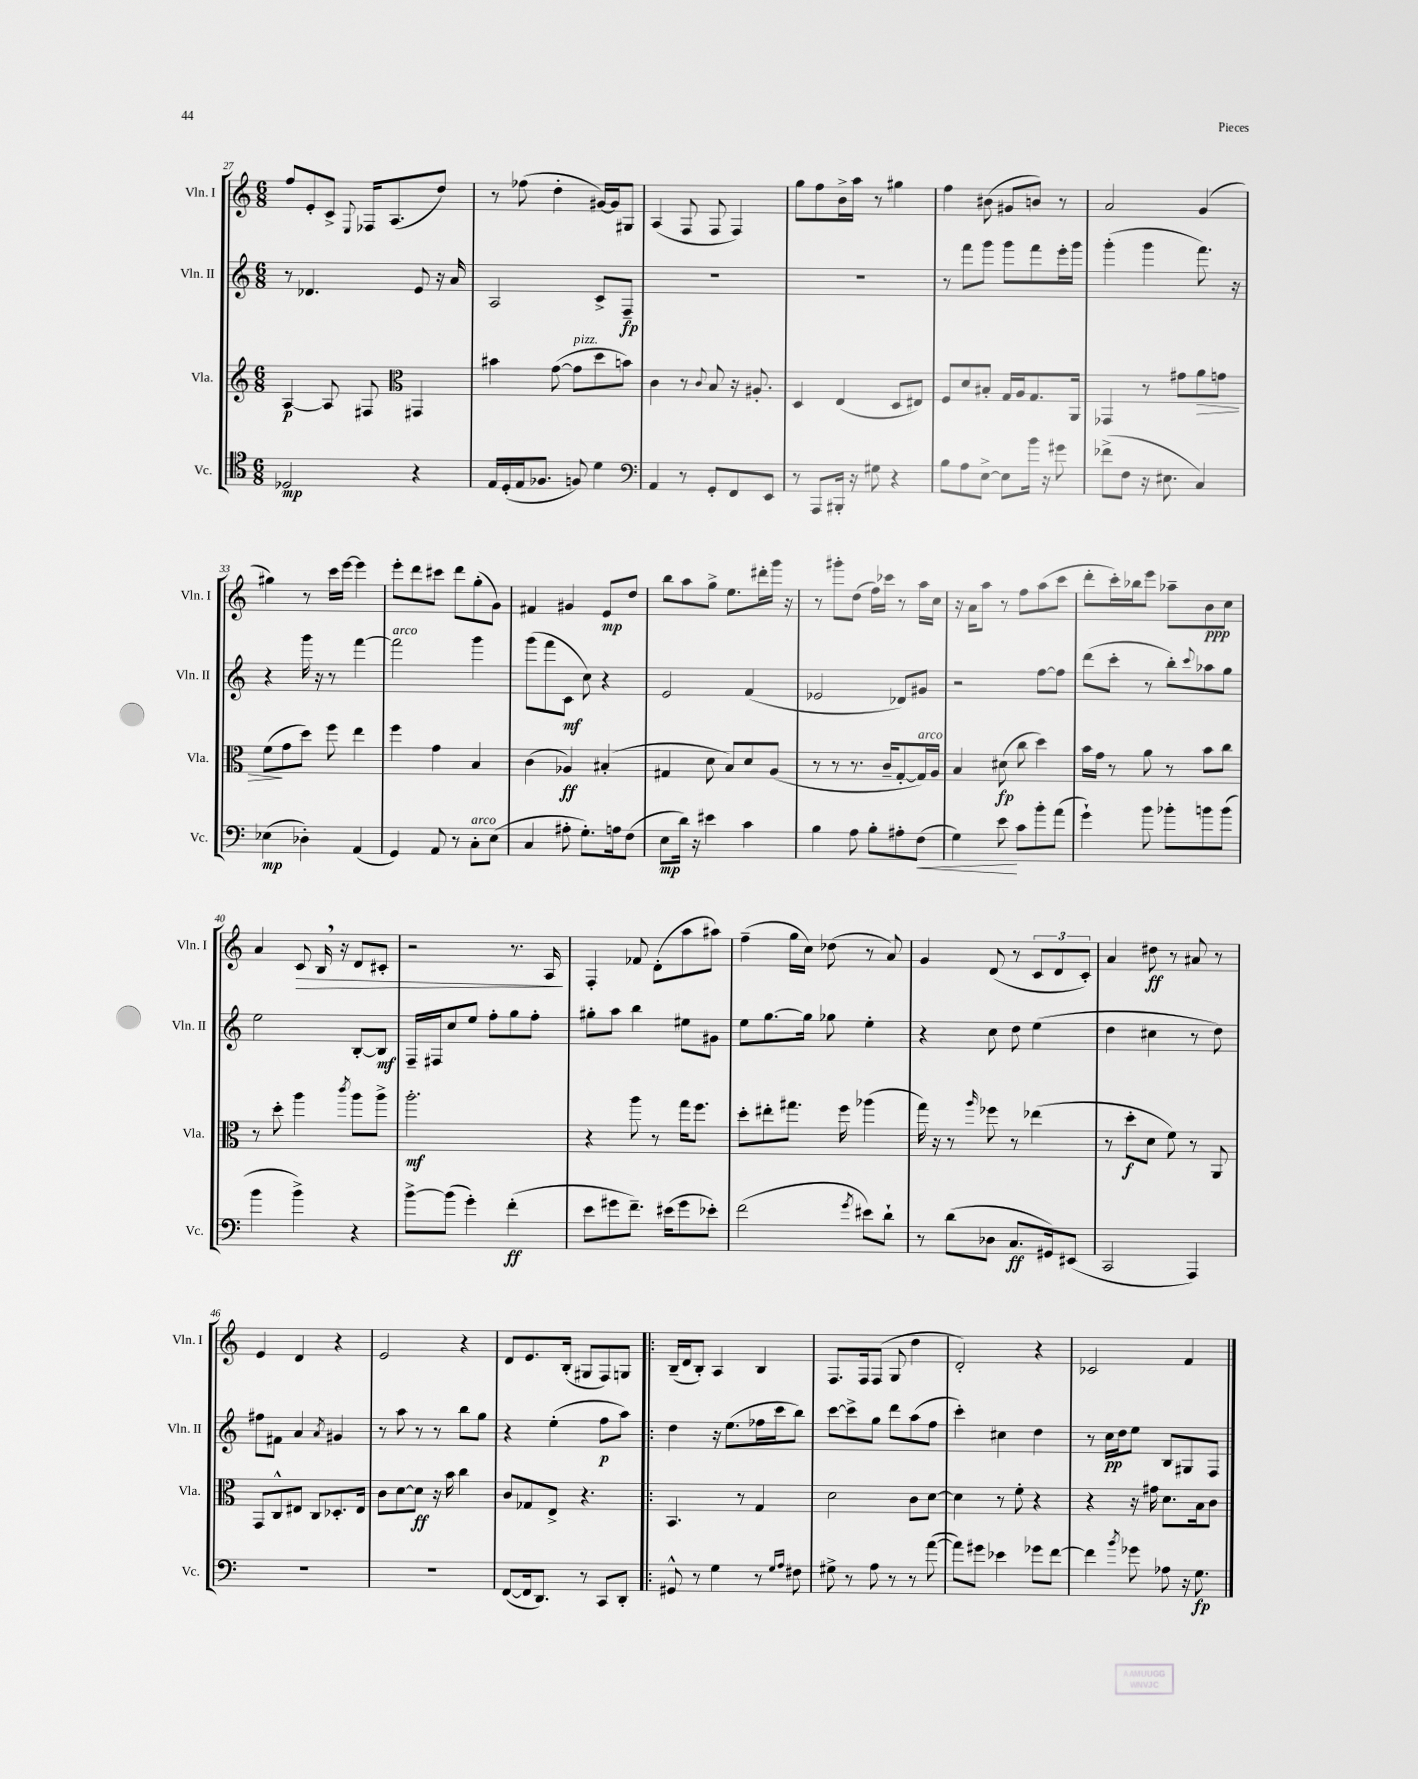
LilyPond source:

<<
\new StaffGroup <<
\new Staff = "s0" \with { instrumentName = "Vln. I" shortInstrumentName = "Vln. I" } {
    \clef treble \key c \major \numericTimeSignature \time 6/8
    f''8 e'8-. c'8-> \appoggiatura { e8 } fes16 a8.( d''8) |
    r8 fes''8( d''4-. gis'16~) gis'16 gis8 |
    a4( f8 f8 f4) |
    g''8 f''8 b'16-> a''16 r8 gis''4 |
    f''4 bis'8( gis'8 b'8) r8 |
    a'2 g'4( |
    gis''4) r8 c'''16 e'''16~ e'''4 |
    e'''8-. d'''8 cis'''8 d'''8 g''8-.( g'8) |
    fis'4 gis'4 e'8\mp d''8 |
    b''8 a''8 g''8-> e''8. dis'''16-. g'''16 r16 |
    r8 gis'''8-. d''8( f''16) ces'''16 r8 a''16 c''16 |
    r16 a'16 a''8 r8 f''8 a''8( c'''8 |
    d'''8-. c'''16-.) bes''16 e'''8 aes''8-- b'8\ppp c''8 |
    a'4 c'8\> b16 \breathe r16 d'8 cis'8-. |
    r2 r8. a16\! |
    f4-. fes'8 d'8-.( a''8 ais''8) |
    f''4--( g''16 c''16) des''8( r8 a'8) |
    g'4 d'8( r8 \tuplet 3/2 { c'8 d'8 c'8-.) } |
    a'4 dis''8\ff r8 ais'8 r8 |
    e'4 d'4 r4 |
    e'2 r4 |
    d'8 e'8. b16-.( gis8 f8) g8 |
    \bar ".|:" b16--( d'16 b8-.) a4 b4 |
    f8. f16 f8( g8 d''4 |
    d'2-.) r4 |
    ces'2 f'4 \bar "|." |
}
\new Staff = "s1" \with { instrumentName = "Vln. II" shortInstrumentName = "Vln. II" } {
    \clef treble \key c \major \numericTimeSignature \time 6/8
    r8 des'4. e'8 r16 a'16 |
    a2 c'8-> f8--\fp |
    R2. |
    R2. |
    r8 f'''8 g'''8 g'''8 f'''8 e'''16-. g'''16 |
    g'''4-.( g'''4 f'''8.) r16 |
    r4 g'''16 r16 r8 f'''4~ |
    f'''2^\markup { \italic "arco" } g'''4 |
    g'''8( f'''8 c'8\mf c''8) r4 |
    e'2 f'4( |
    ees'2 des'8) gis'8 |
    r2 f''8~ f''8 |
    d'''8( c'''8-. r8 b''8-.) \appoggiatura { c'''8 } aes''8 g''8 |
    e''2 b8~-. b8\mf |
    f16-- fis16 c''8 e''8 f''8-. g''8 f''8-. |
    gis''8-. a''8 b''4 eis''8 gis'8 |
    e''8 g''8.~ g''16 ges''8 e''4-. |
    r4 c''8 d''8 e''4( |
    d''4 cis''4 r8 d''8) |
    fis''8 fis'8 a'4 \acciaccatura { a'8 } gis'4 |
    r8 a''8 r8 r8 b''8 g''8 |
    r4 e''4-.( f''8\p a''8) |
    \bar ".|:" d''4 r16 e''8.( fes''16 c'''16 b''8) |
    c'''8~ c'''8-> g''8 d'''8 a''8( f''8 |
    c'''4-.) cis''4 d''4 |
    r8 c''16\pp d''16 e''8 b8 gis8 f8 \bar "|." |
}
\new Staff = "s2" \with { instrumentName = "Vla." shortInstrumentName = "Vla." } {
    \clef treble \key c \major \numericTimeSignature \time 6/8
    a4~\p a8 fis8 \clef alto gis,4 |
    bis'4 g'8~( g'8^\markup { \italic "pizz." } d''8 b'8) |
    c'4 r8 \appoggiatura { c'8 } b8 r16 ais8.-. |
    d4 e4( d8 eis8) |
    f8 d'8 bis8-. g16 a16 g8. a,16 |
    ges,4 r8 gis'8 a'8\> g'8 |
    f'8\!( g'8 d''8) f''8 e''4 |
    f''4 g'4 b4 |
    c'4( aes4\ff) bis4-.( |
    gis4 d'8 b8) d'8 a8( |
    r8 r8 r8. c'16-- g8~-. g16^\markup { \italic "arco" }) a16 |
    b4 dis'8\fp( c''8 d''4) |
    b'16 g'16 r8 a'8 r8 b'8 c''8 |
    r8 d''8-. a''4 \acciaccatura { c'''8 } a''8 a''8-> |
    a''2.-.\mf |
    r4 a''8 r8 g''16 f''8. |
    d''8-. eis''8-. gis''8. f''16 aes''4( |
    g''16) r16 r8 \grace { a''16 } fes''8 r8 ees''4( |
    r8 d''8-.\f d'8 f'8) r8 a,8 |
    g,8 c8-^ eis8 c8 des8.-. eis16 |
    c'8 d'8~ d'8\ff r16 b'16 c''4 |
    c'8 ges8 e8-> r4. |
    \bar ".|:" b,4. r8 g4 |
    d'2 c'8 d'8~ |
    d'4 r8 f'8-. r4 |
    r4 r16 gis'16 d'8. b16 c'8 \bar "|." |
}
\new Staff = "s3" \with { instrumentName = "Vc." shortInstrumentName = "Vc." } {
    \clef tenor \key c \major \numericTimeSignature \time 6/8
    des2\mp r4 |
    e16 d16-.( e16 fes8. f8) d'4 |
    \clef bass a,4 r8 g,8-. f,8 e,8 |
    r8 a,,8 bis,,16-. r16 gis8 r4 |
    b8 a8 e8~-> e8 b'16 r16 gis'8 |
    fes'8->( f8 r16 eis8. c4) |
    ees4\mp( des4-.) a,4( |
    g,4) a,8 r8 c8-.^\markup { \italic "arco" } e8( |
    c4 ais8-. g8.-.) a16 f8( |
    e8\mp d'16) r16 eis'4 c'4 |
    b4 a8 b8-. ais8-. f8\<( |
    g4) e'8\! c'8 b'8-. a'8( |
    g'4-!) b'8 bes'8-. b'8 b'8( |
    b'4 b'4->) r4 |
    b'8~-> b'8( g'4-.) f'4-.\ff( |
    e'8 gis'8 f'8.--) eis'16( gis'8 ees'8-.) |
    f'2( \acciaccatura { g'8 } eis'8) d'8-! |
    r8 d'8( des8 c8.\ff gis,16) eis,8( |
    c,2 a,,4) |
    R2. |
    R2. |
    f,8~( f,16 d,8.) r8 c,8 d,8-. |
    \bar ".|:" gis,8-^ r8 g4 r8 \grace { g16 a16 } fis8 |
    gis8-> r8 a8 r8 r8 a'8~( |
    a'8) gis'8 ees'4 ges'8 f'8~ |
    f'4 \acciaccatura { b'8 } ges'8 aes8 r16 g8.\fp \bar "|." |
}
>>
>>
\layout { \context { \Score currentBarNumber = #27 } }
